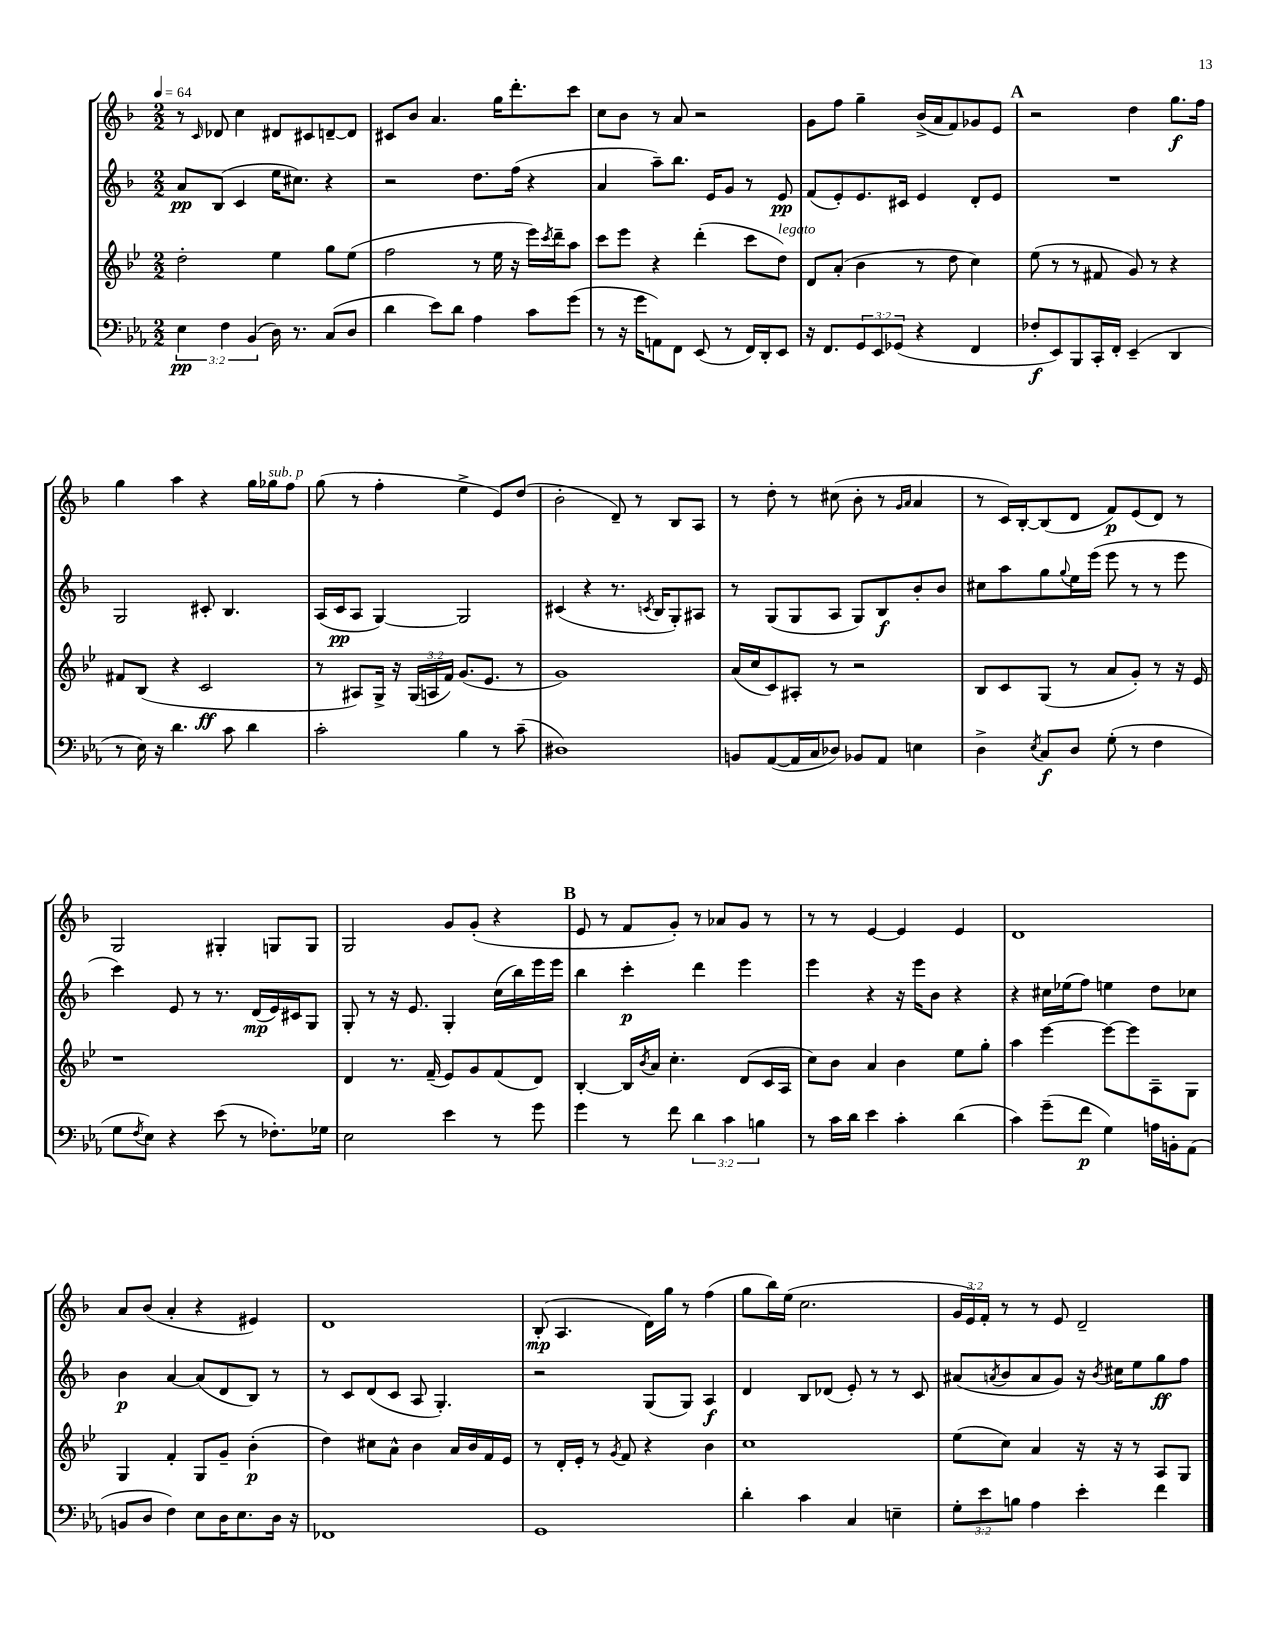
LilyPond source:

<<
\new StaffGroup <<
\new Staff = "s0" {
    \clef treble \key f \major \numericTimeSignature \time 2/2 \override Staff.TupletNumber.text = #tuplet-number::calc-fraction-text \tempo 4 = 64
    r8 \grace { c'16 } des'8 c''4 dis'8 cis'8 d'8~-- d'8 |
    cis'8 bes'8 a'4. g''16 d'''8.-. c'''8 |
    c''8 bes'8 r8 a'8 r2 |
    g'8 f''8 g''4-- bes'16->( a'16 f'8) ges'8 e'8 |
    \mark \markup { \bold "A" } r2 d''4 g''8.\f f''16 |
    g''4 a''4 r4 g''16 ges''16^\markup { \italic "sub. p" } f''8 |
    g''8( r8 f''4-. e''4-> e'8) d''8( |
    bes'2-. d'8--) r8 bes8 a8 |
    r8 d''8-. r8 cis''8( bes'8-. r8 \grace { g'16 a'16 } a'4 |
    r8 c'16) bes16~-. bes8( d'8 f'8\p) e'8( d'8) r8 |
    g2 gis4-. g8 g8 |
    g2 g'8 g'8-.( r4 |
    \mark \markup { \bold "B" } e'8 r8 f'8 g'8-.) r8 aes'8 g'8 r8 |
    r8 r8 e'4~ e'4 e'4 |
    d'1 |
    a'8 bes'8( a'4-. r4 eis'4) |
    d'1 |
    bes8-.\mp( a4. d'16) g''16 r8 f''4( |
    g''8 bes''16) e''16( c''2. |
    \tuplet 3/2 { g'16 e'16) f'16-. } r8 r8 e'8 d'2-- \bar "|." |
}
\new Staff = "s1" {
    \clef treble \key f \major \numericTimeSignature \time 2/2
    a'8\pp bes8( c'4 e''16 cis''8.) r4 |
    r2 d''8. f''16( r4 |
    a'4 a''8--) bes''8. e'16 g'8 r8 e'8\pp |
    f'8( e'8-.) e'8. cis'16 e'4 d'8-. e'8 |
    \mark \markup { \bold "A" } R1 |
    g2 cis'8-. bes4. |
    a16( c'16\pp a8 g4~) g2 |
    cis'4( r4 r8. \acciaccatura { c'8 } bes16 g8-.) ais8 |
    r8 g8( g8 a8 g8) bes8\f bes'8-. bes'8 |
    cis''8 a''8 g''8 \appoggiatura { g''8 } e''16 e'''16( e'''8 r8 r8 e'''8 |
    c'''4) e'8 r8 r8. d'16\mp( e'16) cis'16 g8 |
    g8-. r8 r16 e'8. g4-. c''16( bes''16) e'''16 e'''16 |
    \mark \markup { \bold "B" } bes''4 c'''4-.\p d'''4 e'''4 |
    e'''4 r4 r16 e'''16 bes'8 r4 |
    r4 cis''16 ees''16( f''8) e''4 d''8 ces''8 |
    bes'4\p a'4~ a'8( d'8 bes8) r8 |
    r8 c'8 d'8( c'8 a8 g4.-.) |
    r2 g8( g8) a4\f |
    d'4 bes8 des'8( e'8-.) r8 r8 c'8 |
    ais'8( \acciaccatura { a'8 } bes'8 a'8 g'8) r16 \acciaccatura { bes'8 } cis''16 e''8 g''8\ff f''8 \bar "|." |
}
\new Staff = "s2" {
    \clef treble \key bes \major \numericTimeSignature \time 2/2 \override Staff.TupletNumber.text = #tuplet-number::calc-fraction-text
    d''2-. ees''4 g''8 ees''8( |
    f''2 r8 ees''16 r16 ees'''16) \acciaccatura { c'''8 } d'''16-- a''8 |
    c'''8 ees'''8 r4 d'''4-.( c'''8 d''8^\markup { \italic "legato" }) |
    d'8 a'8-.( bes'4 r8 d''8 c''4) |
    \mark \markup { \bold "A" } ees''8( r8 r8 fis'8 g'8) r8 r4 |
    fis'8 bes8( r4 c'2\ff |
    r8 ais8) g16-> r16 \tuplet 3/2 { g16( a16 f'16) } g'8.( ees'8. r8 |
    g'1) |
    a'16( c''16 c'8) ais8-. r8 r2 |
    bes8 c'8 g8( r8 a'8 g'8-.) r8 r16 ees'16 |
    r1 |
    d'4 r8. f'16--( ees'8) g'8 f'8( d'8) |
    \mark \markup { \bold "B" } bes4~-. bes16 \acciaccatura { bes'8 } a'16 c''4.-. d'8( c'16 a16 |
    c''8) bes'8 a'4 bes'4 ees''8 g''8-. |
    a''4 ees'''4~ ees'''8~ ees'''8 a8-- g8 |
    g4 f'4-. g8 g'8-- bes'4-.\p( |
    d''4) cis''8 a'8-^ bes'4 a'16 bes'16 f'16 ees'16 |
    r8 d'16-. ees'16-. r8 \acciaccatura { g'8 } f'8 r4 bes'4 |
    c''1 |
    ees''8( c''8) a'4 r16 r16 r8 a8 g8 \bar "|." |
}
\new Staff = "s3" {
    \clef bass \key ees \major \numericTimeSignature \time 2/2 \override Staff.TupletNumber.text = #tuplet-number::calc-fraction-text
    \tuplet 3/2 { ees4\pp f4 bes,4( } d16) r8. c8( d8 |
    d'4 ees'8) d'8 aes4 c'8 g'8( |
    r8 r16 g'16 a,8) f,8 ees,8( r8 f,16) d,16-. ees,8 |
    r16 f,8. \tuplet 3/2 { g,8 ees,8 ges,8( } r4 f,4 |
    \mark \markup { \bold "A" } fes8-.\f ees,8) bes,,8 c,16-. f,16-. ees,4--( d,4 |
    r8 ees16) r16 d'4. c'8 d'4 |
    c'2-. bes4 r8 c'8--( |
    dis1) |
    b,8 aes,8~( aes,16 c16 des8) bes,8 aes,8 e4 |
    d4-> \acciaccatura { ees8 } c8\f d8 g8-.( r8 f4 |
    g8 \acciaccatura { f8 } ees8) r4 ees'8( r8 fes8.-.) ges16 |
    ees2 ees'4 r8 g'8 |
    \mark \markup { \bold "B" } g'4 r8 f'8 \tuplet 3/2 { d'4 c'4 b4 } |
    r8 c'16 d'16 ees'4 c'4-. d'4( |
    c'4) g'8--( f'8\p g4) a16 b,16-. aes,8( |
    b,8 d8 f4) ees8 d16 ees8. d16 r16 |
    fes,1 |
    g,1 |
    d'4-. c'4 c4 e4-- |
    \tuplet 3/2 { g8-. ees'8 b8 } aes4 ees'4-. f'4 \bar "|." |
}
>>
>>
\layout { \context { \Score \remove "Bar_number_engraver" } }
